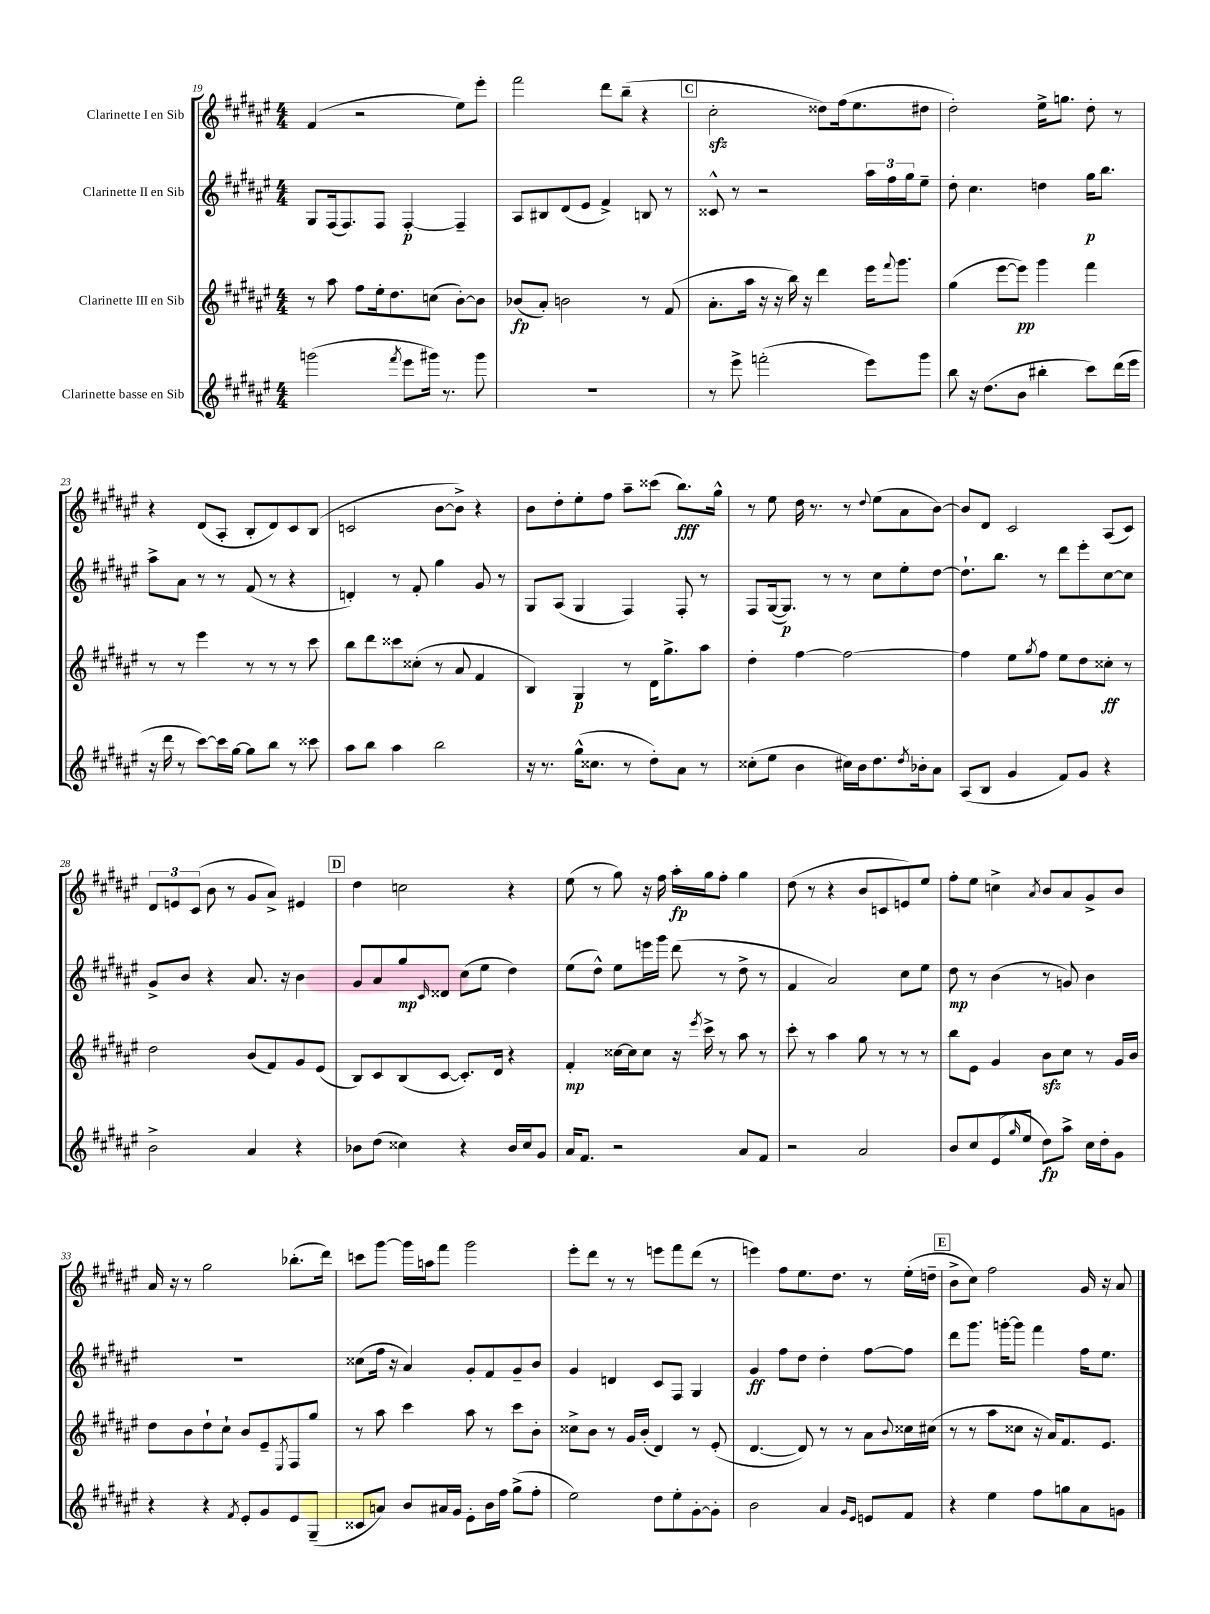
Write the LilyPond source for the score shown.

<<
\new StaffGroup <<
\new Staff = "s0" \with { instrumentName = "Clarinette I en Sib" } {
    \clef treble \key fis \major \numericTimeSignature \time 4/4
    fis'4( r2 eis''8) eis'''8-. |
    fis'''2 dis'''8 b''8--( r4 |
    \mark \markup { \box "C" } cis''2-.\sfz disis''8) fis''16( eis''8. dis''8 |
    dis''2-.) eis''16-> g''8. dis''8-. r8 |
    r4 dis'8( ais8-. b8-. dis'8) cis'8 b8( |
    c'2 b'8~ b'8->) r4 |
    b'8 dis''8-. eis''8-. fis''8 ais''8-- cisis'''8( b''8.\fff) gis''16-^ |
    r8 eis''8 dis''16 r8. r8 \appoggiatura { dis''8 } eis''8( ais'8 b'8~) |
    b'8 dis'8 cis'2 ais8( cis'8) |
    \tuplet 3/2 { dis'8 e'8 cis'8( } b'8 r8 gis'8 ais'8->) eis'4 |
    \mark \markup { \box "D" } dis''4 c''2 r4 |
    eis''8( r8 gis''8) r16 fis''16 ais''16-.\fp gis''16 fis''8-. gis''4 |
    dis''8( r8 r4 b'8 c'8 e'8) eis''8 |
    fis''8-. eis''8 c''4-> \acciaccatura { ais'8 } b'8 ais'8 gis'8-> b'8 |
    ais'16 r16 r8 gis''2 bes''8.-.( dis'''16) |
    c'''8 gis'''8~ gis'''16 a''16 fis'''8 gis'''2 |
    eis'''8-. dis'''8 r8 r8 e'''8 fis'''8 dis'''8( r8 |
    e'''4) fis''8 eis''8. dis''8. r8 eis''16-.( d''16-- |
    \mark \markup { \box "E" } b'8-> cis''8) fis''2 gis'16 r16 ais'8 \bar "|." |
}
\new Staff = "s1" \with { instrumentName = "Clarinette II en Sib" } {
    \clef treble \key fis \major \numericTimeSignature \time 4/4
    gis8 fis16( fis8.) fis8 fis4~-.\p fis4-- |
    ais8 bis8 dis'8( eis'8 fis'4->) b8 r8 |
    \mark \markup { \box "C" } cisis'8-^ r8 r2 \tuplet 3/2 { ais''16 fis''16 gis''16 } eis''8-- |
    dis''8-. cis''4. d''4 gis''16\p b''8. |
    ais''8-> ais'8 r8 r8 fis'8( r8 r4 |
    d'4-.) r8 fis'8-. gis''4 gis'8 r8 |
    gis8 ais8( gis4 fis4) fis8-. r8 |
    fis8 gis16~( gis8.\p) r8 r8 cis''8 eis''8-. dis''8~ |
    dis''8.-! b''8. r8 dis'''8 eis'''8-. cis''8~ cis''8 |
    gis'8-> b'8 r4 ais'8. r16 b'4 |
    \mark \markup { \box "D" } gis'8 ais'8 gis''8\mp \grace { cis'16 } disis'8 cis''8( eis''8 dis''4) |
    eis''8( dis''8-^) eis''8 e'''16 gis'''16 dis'''8( r8 dis''8-> r8 |
    fis'4 ais'2) cis''8 eis''8 |
    dis''8\mp r8 b'4( r8 g'8) b'4 |
    R1 |
    cisis''8( fis''16 r16 ais'4) gis'8-. fis'8 gis'8-- b'8 |
    gis'4 d'4 cis'8 fis8 gis4 |
    gis'4\ff fis''8 dis''8 dis''4-. fis''8~ fis''8 |
    \mark \markup { \box "E" } dis'''8 gis'''8. g'''16~-. g'''8 fis'''4 fis''16 eis''8. \bar "|." |
}
\new Staff = "s2" \with { instrumentName = "Clarinette III en Sib" } {
    \clef treble \key fis \major \numericTimeSignature \time 4/4
    r8 ais''8 fis''8 eis''16-. dis''8. c''8( b'8~-.) b'8 |
    bes'8\fp( ais'8-.) b'2 r8 fis'8( |
    \mark \markup { \box "C" } ais'8.-. ais''16 r16 r16 b''16) r16 dis'''4 eis'''16 \appoggiatura { fis'''8 } gis'''8. |
    gis''4( eis'''8~ eis'''8\pp) gis'''4 fis'''4 |
    r8 r8 eis'''4 r8 r8 r8 cis'''8 |
    b''8 dis'''8 cisis'''8 cisis''8-.( r8 ais'8 fis'4 |
    b4) gis4\p r8 dis'16 gis''8.-> ais''8 |
    dis''4-. fis''4~ fis''2~ |
    fis''4 eis''8 \acciaccatura { gis''8 } fis''8 eis''8 dis''8 cisis''8-.\ff r8 |
    dis''2 b'8( fis'8) gis'8 eis'8( |
    \mark \markup { \box "D" } b8) cis'8 b8( cis'8~ cis'8.-.) dis'16 r4 |
    fis'4-.\mp cisis''16~ cisis''16 cisis''8 r16 \acciaccatura { eis'''8 } cis'''16-> r8 ais''8 r8 |
    cis'''8-. r8 ais''4 gis''8 r8 r8 r8 |
    b''8 eis'8 gis'4 b'8\sfz cis''8 r8 gis'16 b'16 |
    dis''8 b'8 dis''8-! cis''8-! b'8 eis'8-- \acciaccatura { eis8 } fis8 gis''8 |
    r8 ais''8 cis'''4 ais''8 r8 cis'''8 b'8-. |
    cisis''8-> b'8 r8 gis'16 b'16-.( dis'4) r8 eis'8-.( |
    dis'4.~ dis'8) r8 r8 ais'8 \appoggiatura { b'8 } cisis''16 cis''16( |
    \mark \markup { \box "E" } r8 r8 ais''8 cisis''8 r16 ais'16) fis'8. eis'8. \bar "|." |
}
\new Staff = "s3" \with { instrumentName = "Clarinette basse en Sib" } {
    \clef treble \key fis \major \numericTimeSignature \time 4/4
    g'''2( \acciaccatura { fis'''8 } eis'''8 gis'''16) r8. gis'''8 |
    R1 |
    \mark \markup { \box "C" } r8 eis'''8-> f'''2-.( eis'''8) gis'''8 |
    b''8 r16 dis''8.( b'8 bis''4-. cis'''8) dis'''16( eis'''16 |
    r16 dis'''16 r8 cis'''8~) cis'''16 gis''16~ gis''8 b''8 r8 cisis'''8 |
    ais''8 b''8 ais''4 b''2 |
    r16 r8. gis''16-^( cisis''8. r8 dis''8-.) ais'8 r8 |
    cisis''8-.( eis''8 b'4 cis''16) b'16 dis''8. \acciaccatura { dis''8 } bes'16-. ais'8 |
    ais8( b8 gis'4 fis'8) gis'8 r4 |
    b'2-> ais'4 r4 |
    \mark \markup { \box "D" } bes'8 dis''8( cisis''4) r4 bes'16 cisis''16 gis'8 |
    ais'16 fis'8. r2 ais'8 fis'8 |
    r2 ais'2 |
    b'8 cis''8 eis'8( \grace { gis''16 } eis''8 dis''8\fp) ais''8-> cis''16 dis''16-. gis'8 |
    r4 r4 \acciaccatura { fis'8 } eis'8-. gis'8 eis'8 gis8--( |
    cisis'8 a'8) b'8 ais'16 gis'16 eis'8-. b'16 fis''16 gis''8->( fis''8-. |
    eis''2) dis''8 eis''8-. gis'8~-. gis'8-. |
    b'2 ais'4 \grace { gis'16 eis'16 } e'8 fis'8 |
    \mark \markup { \box "E" } r4 eis''4 fis''8 g''8 ais'8 g'8 \bar "|." |
}
>>
>>
\layout { \context { \Score currentBarNumber = #19 } }
